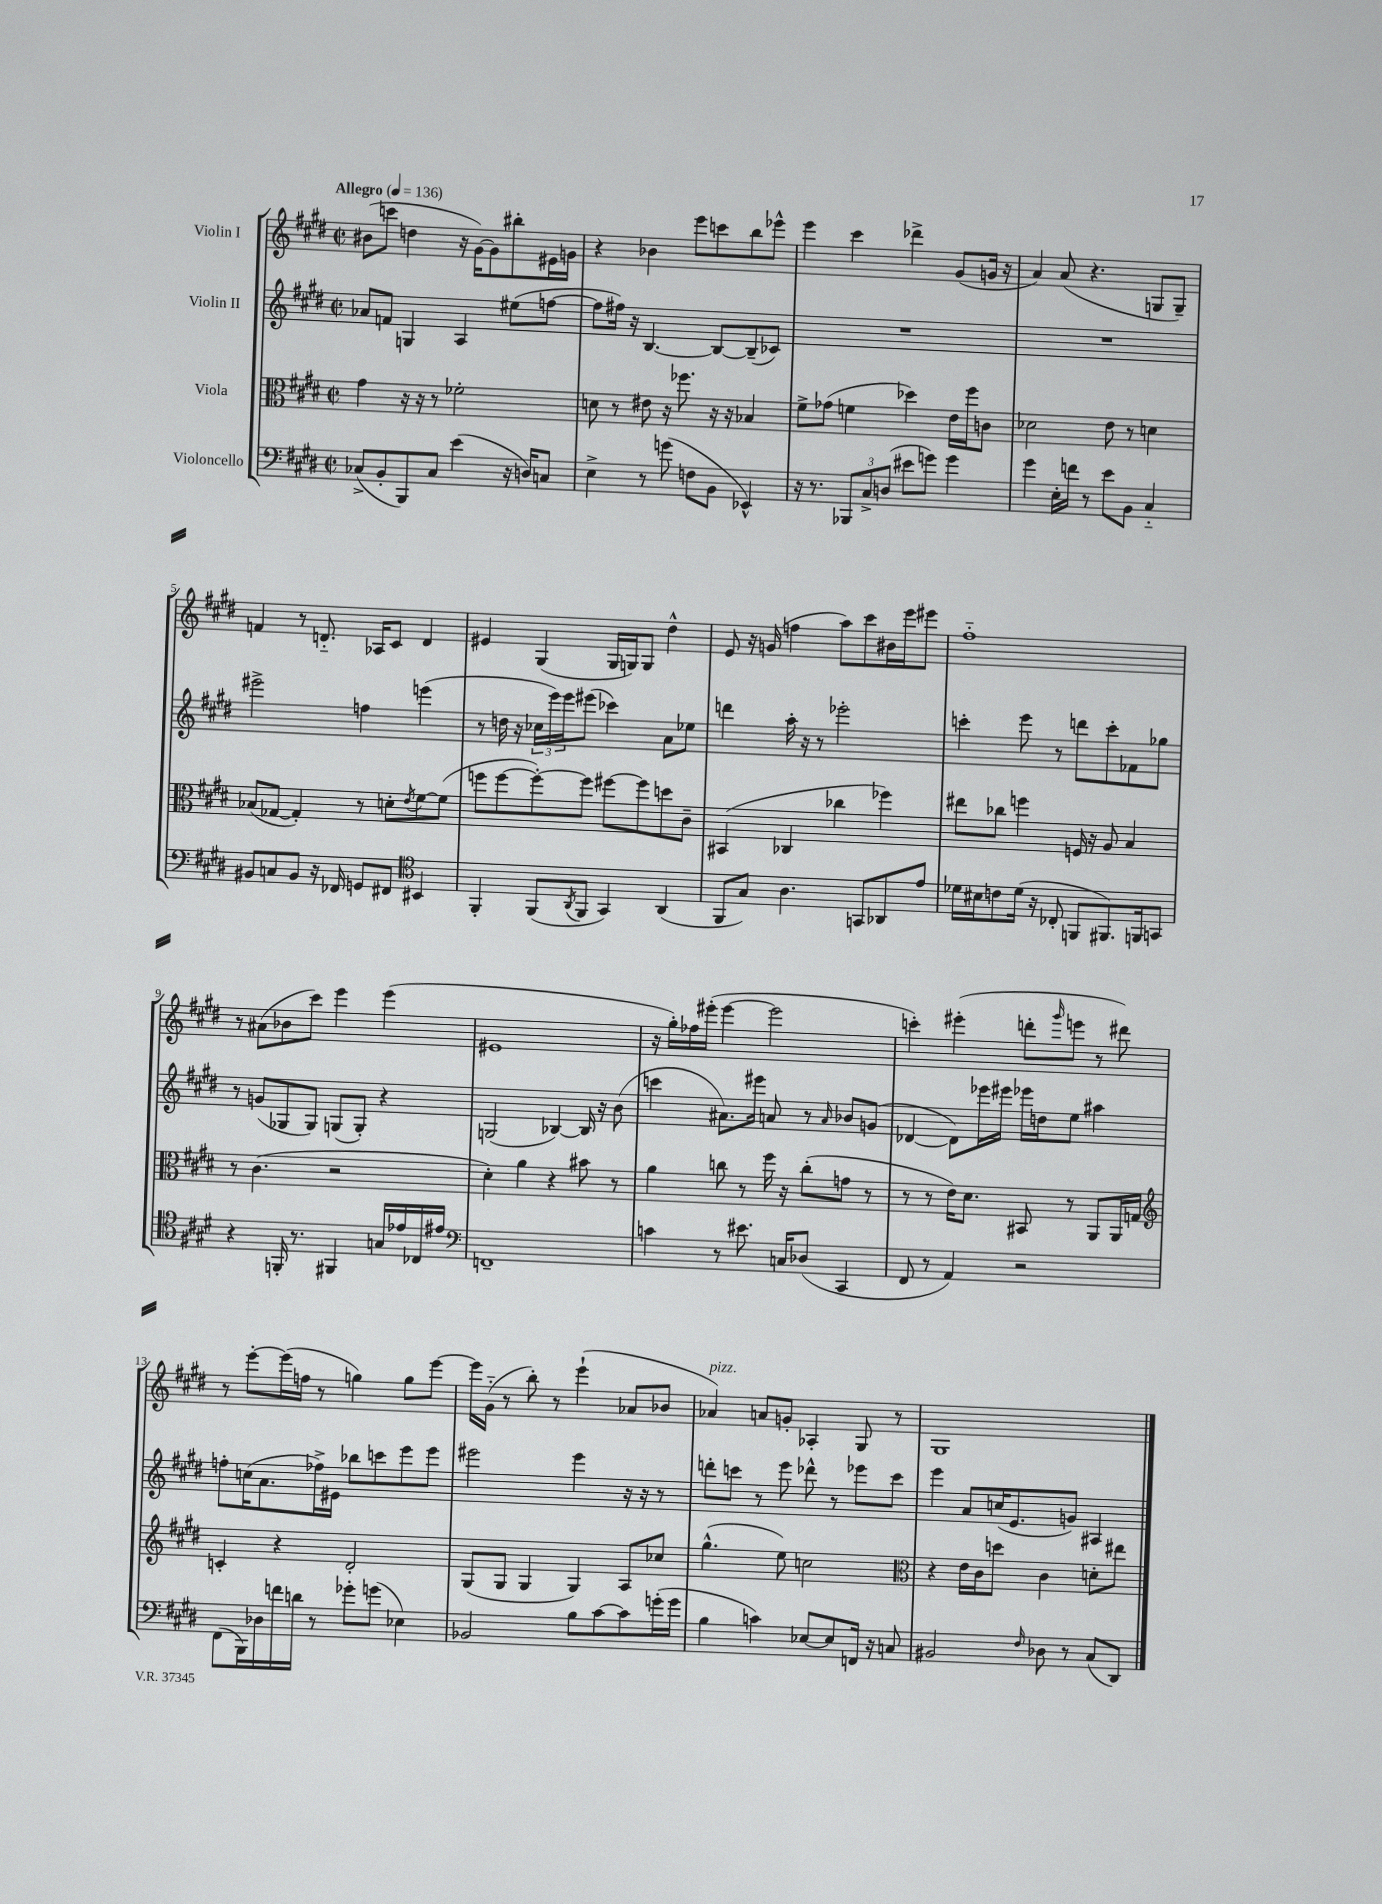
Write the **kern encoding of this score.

**kern	**kern	**kern	**kern
*staff4	*staff3	*staff2	*staff1
*clefF4	*clefC3	*clefG2	*clefG2
*k[f#c#g#d#]	*k[f#c#g#d#]	*k[f#c#g#d#]	*k[f#c#g#d#]
*M2/2	*M2/2	*M2/2	*M2/2
*met(c|)	*met(c|)	*met(c|)	*met(c|)
*MM136	*MM136	*MM136	*MM136
(8C-^/L	4g#\	8a-/L	(8b#\L
8BB'/	.	8f/J	8ccc\J
8BBB/)	16r	4G/	4dd\
.	16r	.	.
8C-/J	8r	.	.
(4e\	2f-'\	4A/	16r
.	.	.	[16g#\LK)
.	.	.	8g#\]
16r	.	(8ee#\L	8bb#'\
16D/LK)	.	.	.
8C/J	.	[8ff\J	16e#\L
.	.	.	16g\JJ
=	=	=	=
4E^\	8d\	8ff\]L	4r
.	8r	16ff#\Jk)	.
.	.	16r	.
8r	8e#\	[4.B/	4b-\
(8g\	16r	.	.
.	8.ff-\	.	.
8F\L	.	.	8eee\L
8BB\J	16r	8B/_L	8ccc\
.	16r	.	.
4EE-^^/)	4B-/	(8B~/]	8bb\
.	.	8c-/J)	8eee-^^\J
=	=	=	=
16r	8f#^\L	1r	4eee\
8.r	.	.	.
.	(8g-\J	.	.
12BBB-/L	4f\	.	4ccc#\
12C#^/	.	.	.
(12D/J	.	.	.
8e#\L	4dd-\)	.	4ddd-^\
8g\J)	.	.	.
4g\	16e\LL	.	(8g#/L
.	16ff#\J	.	.
.	8c\J	.	16g/Jk
.	.	.	16r
=	=	=	=
4g#\	2d-\	1r	4a/)
16E'\LL	.	.	(8a/
16f\JJ	.	.	.
8r	.	.	4.r
8e\L	8e\	.	.
8BB\J	8r	.	.
4C#'~/	4d\	.	8G/L
.	.	.	8G~/J)
=	=	=	=
8BB#/L	(8B-/L	2eee#^\	4f/
8C/	[8G-/J	.	.
8BB#/J	4G-'/])	.	8r
16r	.	.	8.d'~/
16FF-/	.	.	.
8GG/L	8r	4ff\	.
.	.	.	16A-/LK
8FF#/J	8d'\L	.	8c#/J
*clefC4	*	*	*
.	8qe/	.	.
4BB#/	[8f#\	(4eee\	4d/
.	(8f#\]J	.	.
=	=	=	=
4FF#'/	8ff\L	8r	4e#/
.	[8ff\	16dd\	.
.	.	16r	.
(8FF#/L	8ff'\_)	24cc-\LL	(4G#/
.	.	24eee\)	.
.	.	24eee\J	.
8qAA/	.	.	.
8FF#/J	8ff\]J	(8eee#\J	.
4GG#/)	[8ff#\L	4ccc-\)	16G#/LL
.	.	.	16G/J)
.	8ff#\]	.	8G/J
(4AA/	8dd\	8a\L	4dd#^^\
.	8c#~\J	8ee-\J	.
=	=	=	=
8FF#/L	(4BB#/	4ddd\	8e/
8G#/J)	.	.	16r
.	.	.	(16g/
4.A\	4C-/	16aa'\	4ff\
.	.	16r	.
.	.	8r	.
.	4cc-\	2eee-'\	8aa\L)
8GG/L	.	.	8ccc#\
8AA-/	4ff-\)	.	16b#\L
.	.	.	16eee\J
8e/J	.	.	8eee#\J
=	=	=	=
16d-\LL	8ee#\L	4ccc'\	1ff#'~
16B#\J	.	.	.
8c\	8cc-\J	.	.
(16d-\Jk	4ff\	8eee\	.
16r	.	.	.
8C-'/	.	8r	.
8FF/L	16F/	8ddd\L	.
.	16r	.	.
8.FF#/)	8A/	8ccc'\	.
.	4B/	8f-\	.
16FF/k	.	.	.
8GG/J	.	8gg-\J	.
=	=	=	=
4r	8r	8r	8r
.	(4.c#\	(8g/L	(8a#\L
16FF'/	.	8G-/	8b-\
8.r	.	.	.
.	.	8G-/J)	8ccc#\J)
4FF#/	2r	(8G/L	4eee\
.	.	8G'/J)	.
16G/LL	.	4r	(4eee\
16e-/	.	.	.
16C-/	.	.	.
16e#/JJ	.	.	.
=	=	=	=
*clefF4	*	*	*
1FF~	4d#'\)	(2G/	1e#
.	4a\	.	.
.	4r	[4B-/)	.
.	8b#\	16B-/]	.
.	.	16r	.
.	8r	(8b\	.
=	=	=	=
4c\	4a\	4ccc\	16r
.	.	.	16gg#'\LL)
.	.	.	16ff-\
.	.	.	(16eee#'\JJ
8r	8cc\	8.a#\L)	[4eee#\
8.e#\	8r	.	.
.	.	16eee#\Jk	.
.	16ff#\	8a/	2eee#\]
16C/LK	16r	.	.
(8D-/J	(8cc'\L	8r	.
.	.	16qqa/	.
4CC#/	8g\J	8b-/L	.
.	8r	(8g/J	.
=	=	=	=
8FF#/	8r	[4d-/	4ccc'\)
8r	8r	.	.
4AA/)	16e\LK)	8d-\]L)	(4eee#'\
.	8.d#\J	.	.
.	.	16eee-\L	.
.	.	16eee#\JJ	.
2r	8BB#/	16eee-\LL	8ddd'\L
.	.	16dd\J	.
.	.	.	16qqggg#/
.	8r	8ee\J	8eee\J
.	8AA/L	4aa#\	8r
.	16AA/L	.	8ddd#\)
.	16G/JJ	.	.
=	=	=	=
*	*clefG2	*	*
(8FF#\L	4c'/	8ff'\L	8r
16BBB\L)	.	(16cc\K	[8eee'\L
16D-\	.	8.a\	.
16f\	4r	.	(16eee\]L
16d\JJ	.	.	16ff\JJ
8r	.	16ff-^\L)	8r
.	.	16e#\JJ	.
8g-'\L	2d#'/	8bb-\L	4gg\)
(8g\J	.	8ccc\	.
4E-\)	.	8eee\	8gg\L
.	.	8eee\J	[8eee\J
=	=	=	=
2BB-/	(8G#/L	2eee#\	16eee\]LL
.	.	.	(16g#'~\JJ
.	8G#/J	.	8r
.	4G#/	.	8bb'\)
.	.	.	8r
8B\L	4G#/)	4eee#\	(4eee`\
[8c#\	.	.	.
8c#\]	8A/L	16r	8a-/L
.	.	16r	.
(16g'\L	8cc-/J	8r	8b-/J
16g\JJ	.	.	.
=	=	=	=
4B\	(4.gg#^^\	8ddd'\L	4a-/)
.	.	8ccc\J	.
4c\)	.	8r	8a/L
.	8ee\)	8eee\	8g'/J
[8E-/L	2cc\	8ddd-^^\	4A-'/
8E-/]	.	8r	.
16FF/Jk	.	8eee-\L	8G#/
16r	.	.	.
8C/	.	8ccc\J	8r
=	=	=	=
*	*clefC3	*	*
2BB#/	4r	4eee\	1G#
.	16e\LL	8a/L	.
.	16c#\J	.	.
.	8dd\J	(16cc/K	.
.	.	8.e/	.
16qqF#/	.	.	.
8D-\	4c#\	.	.
8r	.	8g/J)	.
(8C#/L	8d'\L	4A#/	.
8DD#/J)	8ee#\J	.	.
==	==	==	==
*-	*-	*-	*-
